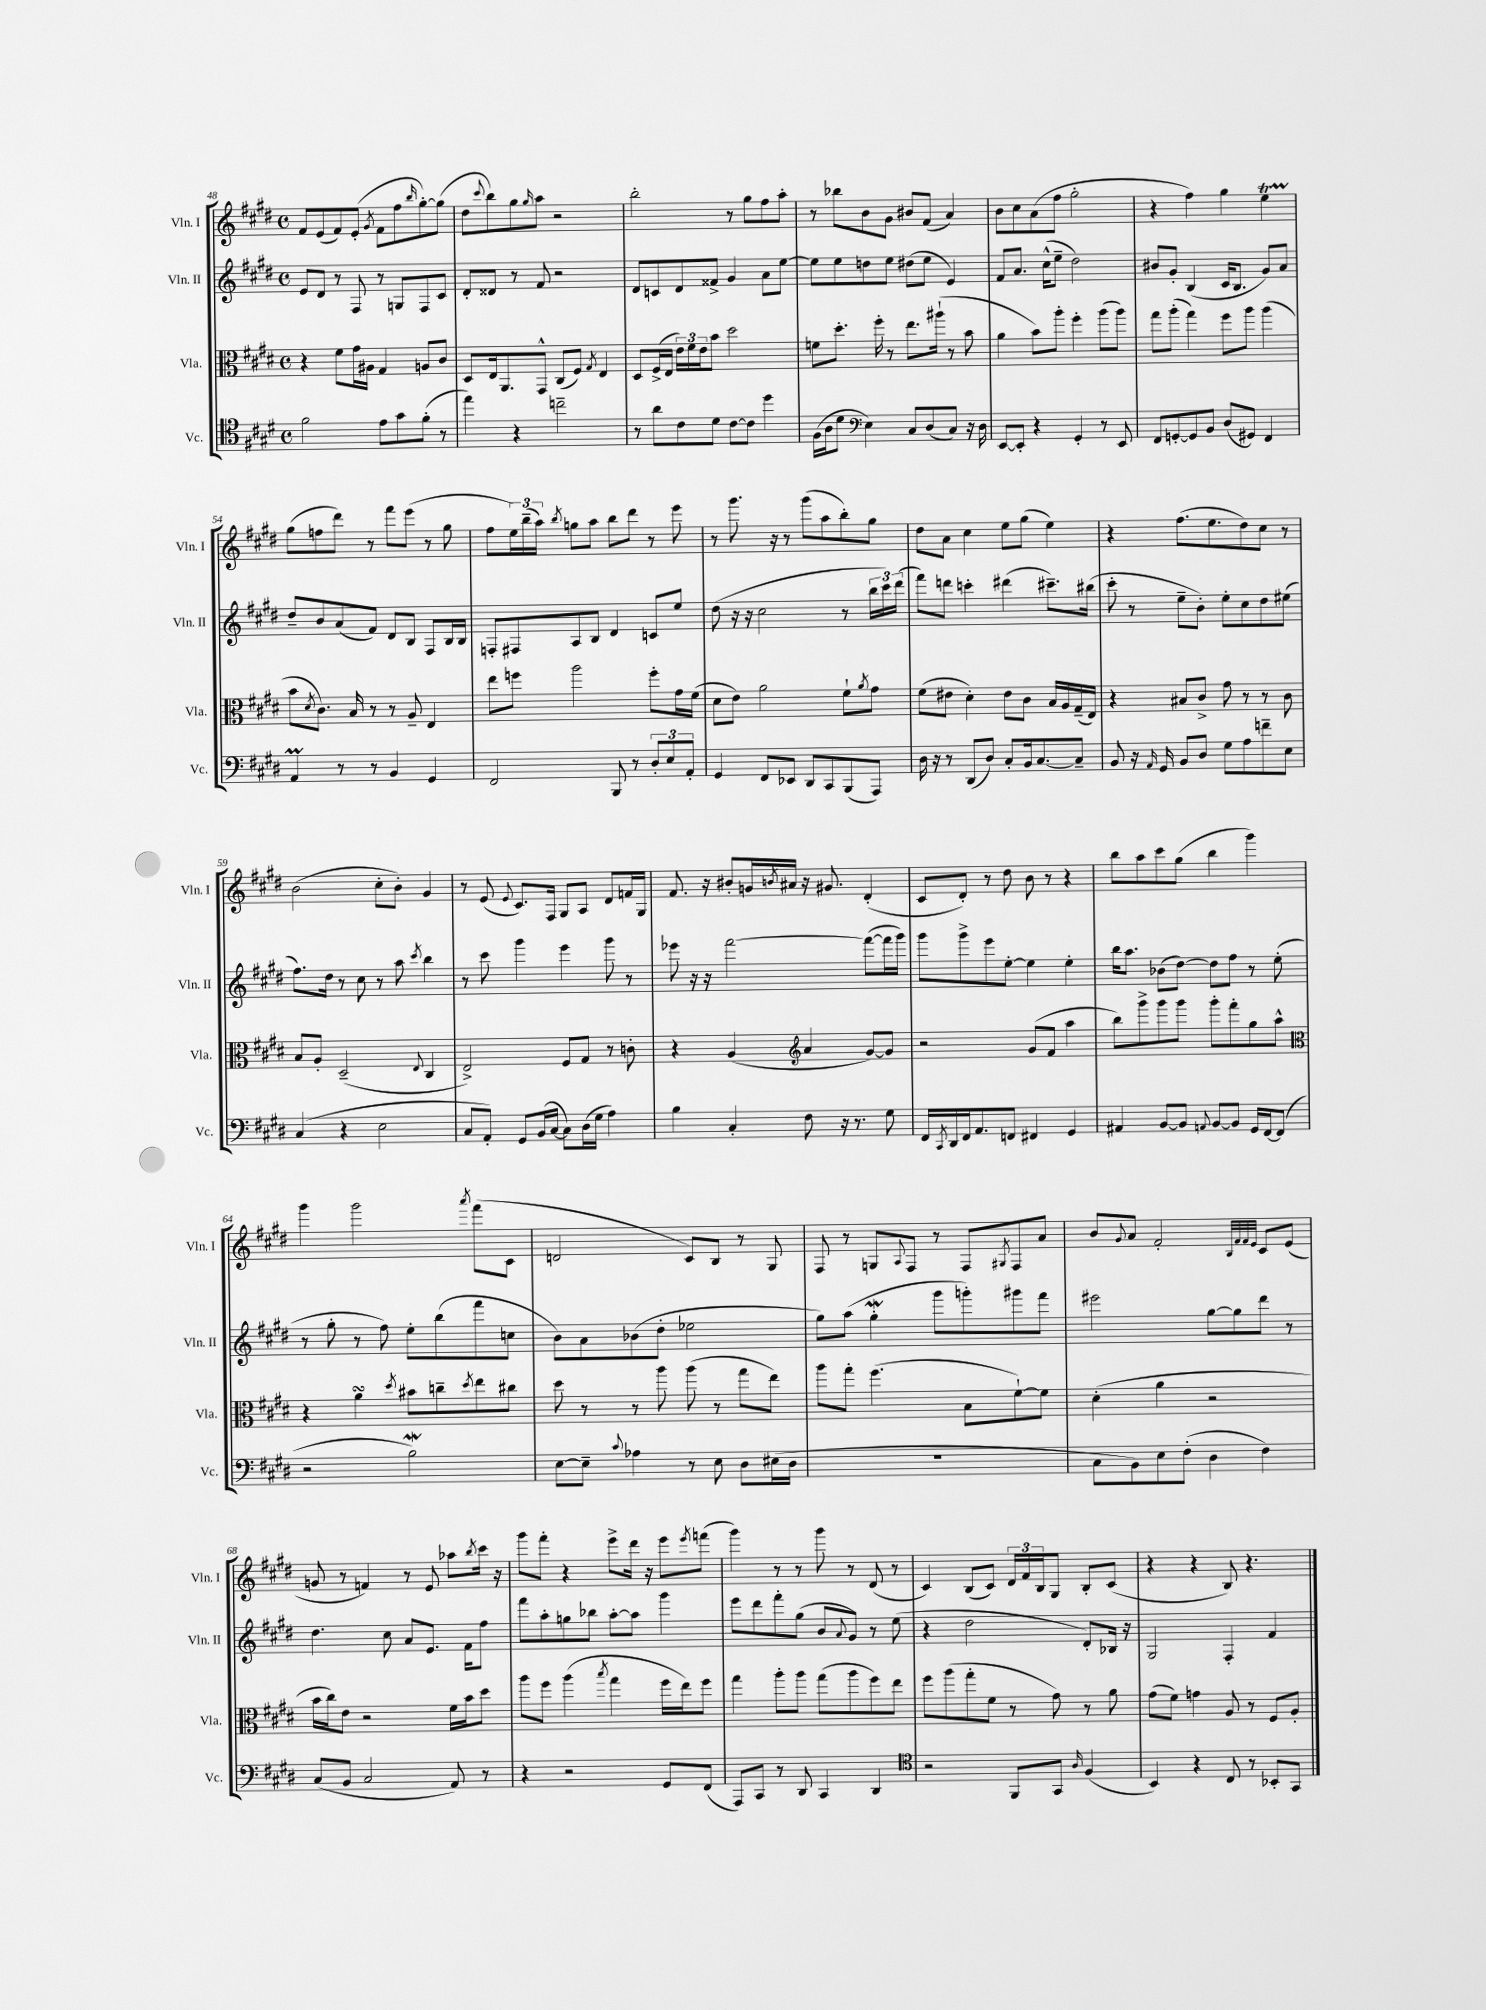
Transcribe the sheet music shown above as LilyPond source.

<<
\new StaffGroup <<
\new Staff = "s0" \with { instrumentName = "Vln. I" shortInstrumentName = "Vln. I" } {
    \clef treble \key e \major \defaultTimeSignature \time 4/4
    fis'8 e'8( fis'8) e'8-.( \acciaccatura { gis'8 } fis'8 fis''8 \grace { b''16 } gis''8~-.) gis''8( |
    dis''8 \appoggiatura { cis'''8 } b''8) gis''8 \grace { gis''16 } a''8 r2 |
    b''2-. r8 gis''8 fis''8 a''8-. |
    r8 bes''8 b'8 gis'8 bis'8 fis'8( a'4) |
    b'8 cis''8 a'8( fis''8 gis''2-. |
    r4 fis''4) gis''4 e''4\startTrillSpan |
    gis''8\stopTrillSpan( f''8 dis'''8) r8 fis'''8 e'''8( r8 gis''8 |
    fis''8 \tuplet 3/2 { e''16) b''16--( a''16) } \acciaccatura { b''8 } g''8 a''8 b''8 dis'''8 r8 e'''8 |
    r8 gis'''8. r16 r8 gis'''8( a''8 b''8-.) gis''8 |
    dis''8 a'8 cis''4 e''8 gis''8( e''4) |
    r4 fis''8.( e''8. dis''8) cis''8 r8 |
    b'2( cis''8-. b'8-.) gis'4 |
    r8 e'8( \appoggiatura { e'8 } cis'8.) fis16 gis8 a8 dis'8 f'16 gis16 |
    fis'8. r16 bis'8-. g'16 \acciaccatura { b'8 } ais'16 r16 gis'8. dis'4-.( |
    cis'8 dis'8-.) r8 dis''8 b'8 r8 r4 |
    b''8 a''8 cis'''8 gis''8( b''4 gis'''4) |
    gis'''4 gis'''2 \acciaccatura { a'''8 } fis'''8( cis'8 |
    d'2 cis'8) b8 r8 gis8 |
    fis8 r8 g8 \appoggiatura { a8 } fis8 r8 fis8 \acciaccatura { gis8 } fis8 a'8 |
    b'8 \appoggiatura { gis'8 } a'8 fis'2-. \grace { b32 fis'32 fis'32 e'32 } cis'8 e'8( |
    g'8 r8 f'4) r8 e'8 aes''8 \acciaccatura { b''8 } cis'''16 r16 |
    gis'''8 fis'''8-. r4 e'''8-> dis'''16 r16 e'''8 \acciaccatura { e'''8 } f'''8( |
    gis'''4) r8 r8 gis'''8 r8 dis'8( r8 |
    cis'4) b8( cis'8) \tuplet 3/2 { dis'16 fis'16 b16 } gis8 b8-. cis'8( |
    r4 r4 b8) r4. \bar "|." |
}
\new Staff = "s1" \with { instrumentName = "Vln. II" shortInstrumentName = "Vln. II" } {
    \clef treble \key e \major \defaultTimeSignature \time 4/4
    e'8 dis'8 r8 fis8 r8 g8 fis8 cis'8 |
    dis'8-. disis'8 r8 fis'8 r2 |
    dis'8 c'8 dis'8 fisis'8-> gis'4 a'8 e''8~ |
    e''8 e''8 d''8 e''8 dis''8( e''8 e'4) |
    fis'8 a'8. cis''16-^( e''8-- dis''2) |
    bis'8 gis'8-. b4( cis'16 b8. gis'8) a'8 |
    dis''8-- b'8 a'8( fis'8) dis'8 b8 fis8 b16 b16 |
    f8-. fis8 a8 b8 dis'4 c'8 e''8 |
    dis''8( r16 r16 cis''2 r8 \tuplet 3/2 { b''16 cis'''16) dis'''16( } |
    fis'''8) d'''8 c'''4-. dis'''4( cis'''8.--) bis''16( |
    cis'''8-. r8 e''8-- b'8-.) e''8-. cis''8 dis''8 eis''8( |
    fis''8.) dis''16 r8 cis''8 r8 a''8 \acciaccatura { cis'''8 } b''4 |
    r8 cis'''8 gis'''4 e'''4 gis'''8 r8 |
    ees'''8 r16 r16 fis'''2~ fis'''8~( fis'''16 gis'''16) |
    gis'''8 gis'''8-> e'''8 e''8~-. e''4 e''4-. |
    b''16 a''8. bes'8( dis''8~) dis''8 fis''8 r8 e''8-.( |
    r8 gis''8-. r8 fis''8) e''8-. b''8( fis'''8 c''8 |
    b'8) a'8 bes'8( dis''8-. ees''2 |
    gis''8) a''8( gis''4-.\mordent gis'''8 g'''8-.) gis'''8 fis'''8 |
    eis'''2 gis''8~ gis''8 dis'''8 r8 |
    dis''4. cis''8 a'8 e'8. fis'16 fis''8 |
    fis'''8 a''8-. g''8 bes''8 a''8~-. a''8 gis'''4 |
    e'''8 dis'''8 fis'''8-. gis''8( b'8 \appoggiatura { a'8 } gis'8) r8 e''8( |
    r4 dis''2 dis'8-.) bes16 r16 |
    gis2 fis4-. fis'4 \bar "|." |
}
\new Staff = "s2" \with { instrumentName = "Vla." shortInstrumentName = "Vla." } {
    \clef alto \key e \major \defaultTimeSignature \time 4/4
    r4 fis'8 gis'16 ais16 gis4 a8 cis'8 |
    dis8 e16 a,8. gis,8-^ cis8( fis8) \acciaccatura { gis8 } e4 |
    dis8 fis16->( e16 \tuplet 3/2 { e'16) fis'16 e'16 } b'8 dis''2 |
    f'8 dis''8.-. fis''16-. r8 e''8. ais''16-!( r8 b'8 |
    a'4 b'8) a''8-. fis''4-. a''8( a''8) |
    gis''8 a''8-.( gis''4) fis''8 a''8 a''4( |
    b'8 \acciaccatura { dis'8 } cis'8.) b16 r8 r8 a8-- e4 |
    e''8 f''8 a''2 f''8-. gis'16 fis'16( |
    dis'8 e'8) a'2 fis'8-! \acciaccatura { a'8 } gis'8 |
    fis'8( eis'8 dis'4-.) eis'8 cis'8 b16 a16 gis16--( e16) |
    r4 bis8 cis'8-> gis'8 r8 r8 cis'8 |
    b8 a8-. dis2--( \appoggiatura { e8 } cis4 |
    e2->) fis8 gis8 r8 c'8-. |
    r4 a4( \clef treble a'4 gis'8~) gis'8 |
    r2 gis'8( fis'8 a''4 |
    b''8) gis'''8-> gis'''8 gis'''8 gis'''8-. fis'''8-. gis''8 a''8-^ |
    \clef alto r4 a'4\turn \acciaccatura { dis''8 } bis'8 c''8-- \acciaccatura { dis''8 } e''8 cis''8 |
    dis''8 r8 r8 a''8 a''8( r8 gis''8 e''8) |
    a''8 gis''8-. fis''4.( b8 fis'8~-!) fis'8 |
    dis'4-.( a'4 r2 |
    b'16 cis''16) e'8 r2 fis'16 b'16 dis''8 |
    a''8 fis''8 a''4( \acciaccatura { b''8 } gis''4 fis''16 e''16) fis''8 |
    gis''4 a''8-. a''8 gis''8( a''8 fis''8) e''8 |
    fis''8 a''8( gis''8-. fis'8 r8 gis'8) r8 a'8 |
    gis'8( fis'8) g'4 a8 r8 fis8 a8-. \bar "|." |
}
\new Staff = "s3" \with { instrumentName = "Vc." shortInstrumentName = "Vc." } {
    \clef tenor \key e \major \defaultTimeSignature \time 4/4
    fis'2 e'8 gis'8 fis'8-.( r8 |
    e''4) r4 c''2-- |
    r8 a'8 cis'8 dis'8 cis'8~ cis'8 dis''4 |
    fis16( a16 dis'8 \clef bass e4) cis8 dis8( cis8) r16 dis16 |
    e,8~ e,8-. r4 gis,4-. r8 e,8 |
    fis,8 g,8~-. g,8 b,8 dis8( gis,8) fis,4 |
    a,4\prall r8 r8 b,4 gis,4 |
    fis,2 b,,8 r8 \tuplet 3/2 { dis8-. e8 a,8-. } |
    gis,4 fis,8 ees,8 dis,8 cis,8 b,,8( a,,8) |
    dis16 r16 r8 dis,8( dis8) cis8-. b,16 cis8.~ cis8-- |
    b,8 r16 \grace { a,16 } gis,16 b,8 dis8 gis8 a8 f'8-- e8 |
    cis4( r4 e2 |
    cis8 a,8-.) gis,8 b,16( cis16~ cis8) dis16( gis16 a4) |
    b4 cis4-. fis8 r16 r8. gis8 |
    fis,16 \acciaccatura { cis,8 } dis,16 fis,16 a,8. f,8 fis,4 gis,4 |
    ais,4 b,8~ b,8 \appoggiatura { a,8 } b,8~ b,8 gis,16 fis,16~ fis,8( |
    r2 b2\mordent) |
    e8~ e8-- \appoggiatura { cis'8 } aes4 r8 e8 dis8 eis16( dis16 |
    R1 |
    cis8 b,8) e8 fis8-.( dis4 fis4) |
    cis8( b,8 cis2 a,8) r8 |
    r4 r2 gis,8 fis,8( |
    a,,8) cis,8 r8 dis,8 cis,4 dis,4 |
    \clef tenor r2 fis,8 gis,8 \grace { a16 } fis4( |
    b,4) r4 cis8 r8 bes,8-. gis,8 \bar "|." |
}
>>
>>
\layout { \context { \Score currentBarNumber = #48 } }
